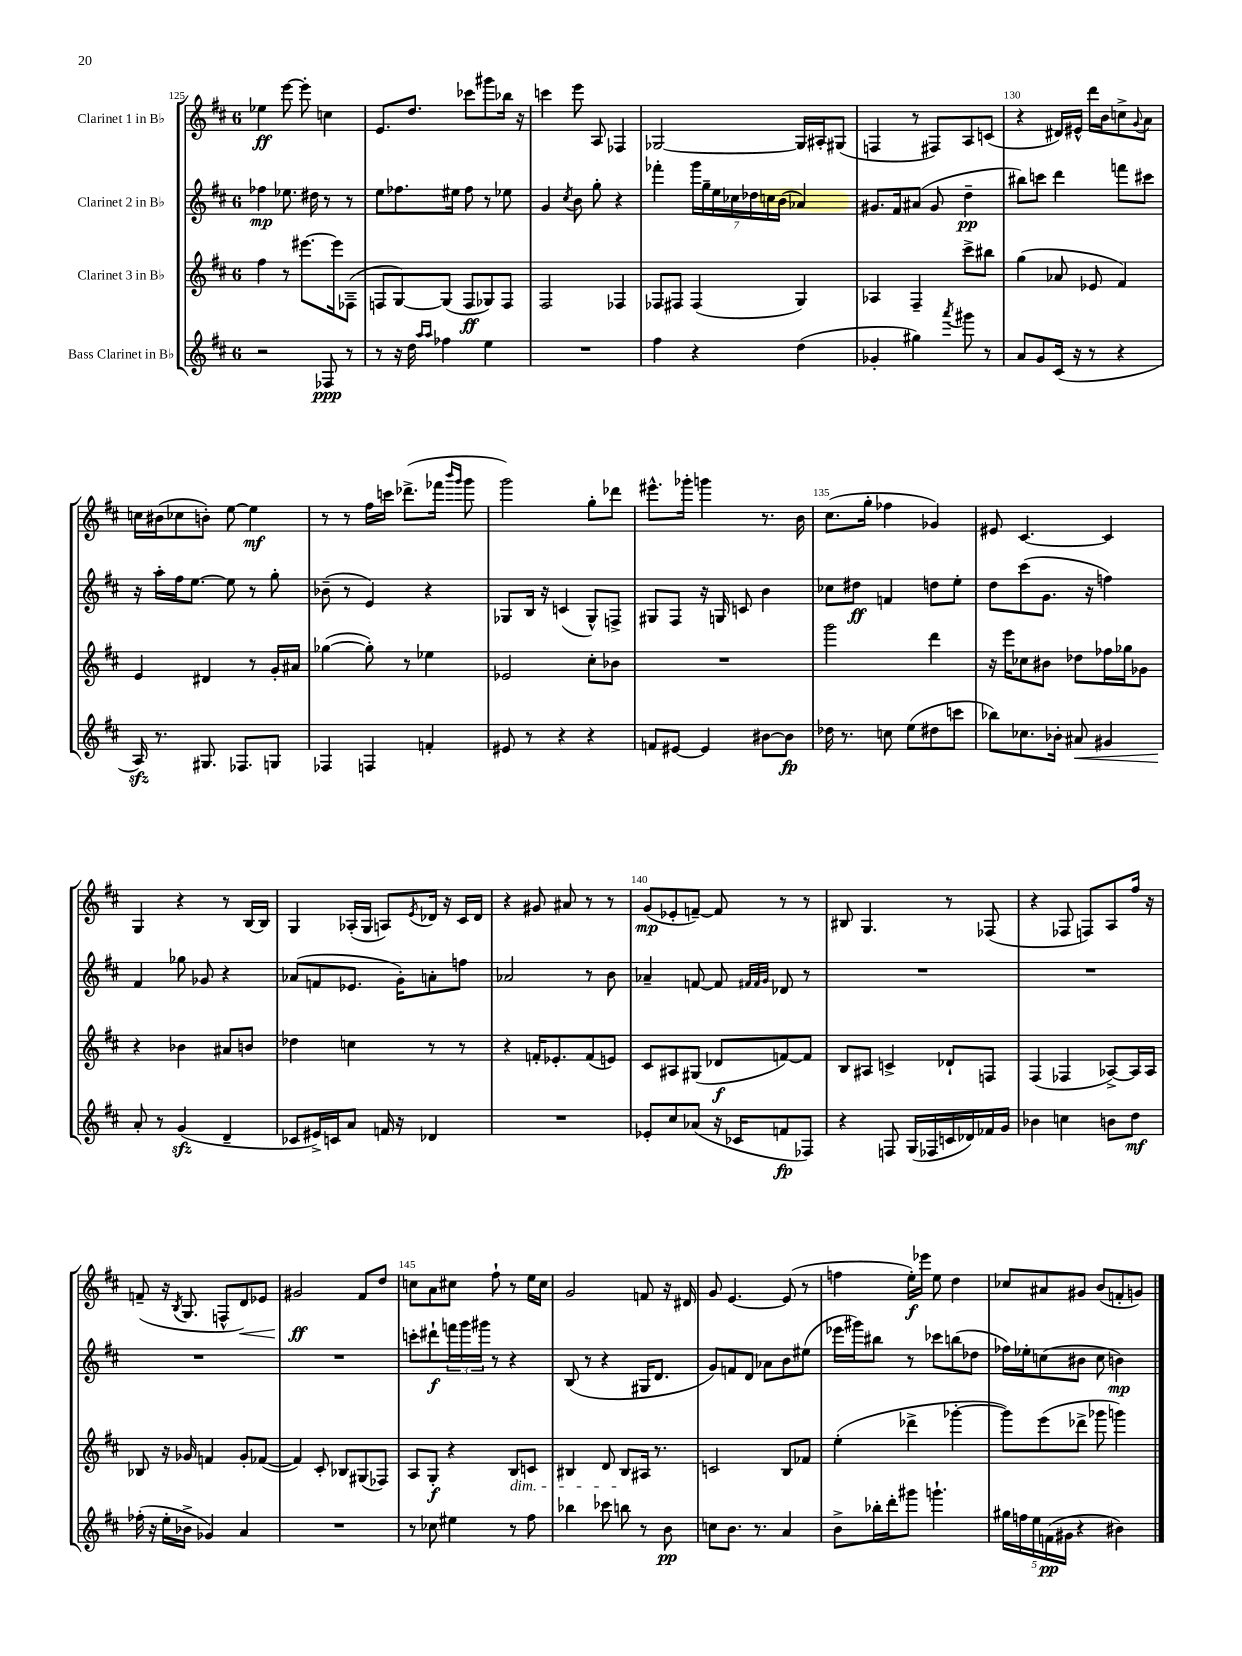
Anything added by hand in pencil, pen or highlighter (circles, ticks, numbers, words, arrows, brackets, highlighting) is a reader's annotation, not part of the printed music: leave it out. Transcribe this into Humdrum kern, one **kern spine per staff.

**kern	**kern	**kern	**kern
*staff4	*staff3	*staff2	*staff1
*clefG2	*clefG2	*clefG2	*clefG2
*k[f#c#]	*k[f#c#]	*k[f#c#]	*k[f#c#]
*M6/8	*M6/8	*M6/8	*M6/8
2r	4ff#	4ff-	4ee-
.	8r	8.ee-	[8eee
.	[8.eee#	.	8eee']
.	.	16dd#	.
8F-	.	8r	4cc
.	16eee#]	.	.
8r	(8F-~	8r	.
=	=	=	=
8r	8F	8ee	8.e
16r	[8G)	8.ff-	.
16dd	.	.	8.dd
16qqaa	.	.	.
16qqaa	.	.	.
4ff-	(8G]	.	.
.	.	16ee#	.
.	8F	8ff-	8ccc-
4ee	8G-)	8r	8ggg#
.	8F	8ee-	16bb-
.	.	.	16r
=	=	=	=
2.r	2F#	4g	4ccc
.	.	8qcc#	.
.	.	8b	8eee
.	.	8gg'	8A
.	4F-	4r	4F-
=	=	=	=
4ff#	8F-	4fff-'	[2G-
.	8F#	.	.
4r	(4F#	28ggg	.
.	.	28gg~	.
.	.	28ee	.
.	.	28cc-	.
.	.	28dd-	.
.	.	28cc	.
.	.	(28b	.
(4dd	4G)	4a-)	16G-]
.	.	.	16A#'
.	.	.	(8G#
=	=	=	=
4g-'	4A-	8.g#	4F
.	.	16f#	.
4gg#)	4F#~	(8a#	8r
.	.	8g#	8F#)
8qaaa	.	.	.
8ggg#	8ccc#^	4dd~	8A
8r	8bb#	.	(8c
=	=	=	=
8a	(4gg	8bb#)	4r
8g	.	8ccc	.
(16c#	8a-	4ddd	16d#)
16r	.	.	16e#^^
8r	8e-	.	16ddd
.	.	.	16b
4r	4f#)	8fff	8cc^
.	.	.	8qqg
.	.	8ccc#	8a
=	=	=	=
16A)	4e	16r	16cc
8.r	.	16aa'	(16b#
.	.	16ff#	8cc-
.	.	[8.ee	.
8.G#	4d#	.	8b')
.	.	8ee]	[8ee
8.F-	.	.	.
.	8r	8r	4ee]
8G	16g'	8gg'	.
.	16a#	.	.
=	=	=	=
4F-	([4gg-	(8b-~	8r
.	.	8r	8r
4F	8gg-'])	4e)	16ff#
.	.	.	16ccc
.	8r	.	(8.ddd-^
4f'	4ee-	4r	.
.	.	.	16fff-
.	.	.	16qqbbb
.	.	.	16qqggg
.	.	.	8ggg
=	=	=	=
8e#	2e-	8G-	2ggg)
8r	.	16B	.
.	.	16r	.
4r	.	(4c	.
4r	8cc#'	8G-^^)	8gg'
.	8b-	8F^	8ddd-
=	=	=	=
8f	2.r	8G#	8.eee#^^
[8e#	.	8F#	.
.	.	.	16ggg-'
4e#]	.	16r	4ggg
.	.	16G	.
.	.	8c	.
[8b#	.	4b	8.r
8b#]	.	.	.
.	.	.	16b
=	=	=	=
16dd-	2ggg	8cc-	(8.cc#
8.r	.	.	.
.	.	8dd#	.
.	.	.	16gg'
8cc	.	4f	4ff-
(8ee	.	.	.
8dd#	4ddd	8dd	4g-)
8ccc	.	8ee'	.
=	=	=	=
8bb-)	16r	8dd	8e#
.	16eee	.	.
8.cc-	8cc-	(8ccc#	[4.c#
.	8b#	8.g	.
16b-'	.	.	.
8a#	8dd-	.	.
.	.	16r	.
4g#	16ff-	4ff)	4c#]
.	16gg-	.	.
.	8g-	.	.
=	=	=	=
8a'	4r	4f#	4G
8r	.	.	.
(4g	4b-	8gg-	4r
.	.	8g-	.
4d~	8a#	4r	8r
.	8b	.	[16B
.	.	.	16B]
=	=	=	=
8c-	4dd-	(8a-	4G
16e#^)	.	8f	.
16c	.	.	.
8a	4cc	8.e-	(16A-'
.	.	.	16G
16f	.	.	8A)
16r	.	16g')	.
.	.	.	8qe
4d-	8r	8a'	16d-
.	.	.	16r
.	8r	8ff	16c#
.	.	.	16d-
=	=	=	=
2.r	4r	2a-	4r
.	16f'	.	8g#
.	8.e-'	.	.
.	.	.	8a#
.	(8f	8r	8r
.	8e)	8b	8r
=	=	=	=
8e-'	8c#	4a-~	(8g
8cc#	8A#	.	8e-'
(8a-	(8G#	[8f	[8f~)
16r	8d-	8f]	8f]
16c-	.	.	.
.	.	32qqf#	.
.	.	32qqf#	.
.	.	32qqg	.
8f	[8f)	8d-	8r
8F-)	8f]	8r	8r
=	=	=	=
4r	8B	2.r	8B#
.	8A#	.	4.G
8F	4c^	.	.
(16G	.	.	.
16F-	.	.	.
16c	8d-`	.	8r
16d-)	.	.	.
16f-	8F	.	(8F-
16g	.	.	.
=	=	=	=
4b-	(4F#	2.r	4r
4cc	4F-	.	8F-
.	.	.	8F)
8b	[8A-^)	.	8A
8dd	16A-]	.	16ff#
.	16A-	.	16r
=	=	=	=
(16ff-'	8B-	2.r	(8f~
16r	.	.	.
16ee'	16r	.	16r
.	.	.	8qB
16b-^	16g-	.	8.G
4g-)	4f	.	.
.	.	.	8F^^
4a	8g-'	.	8d)
.	([8f-	.	8e-
=	=	=	=
2.r	4f-])	2.r	2g#
.	8c#'	.	.
.	8B-	.	.
.	(8G#	.	8f#
.	8F-)	.	8dd
=	=	=	=
8r	8A	8ccc'	8cc
8cc-	8G'	8ddd#`	8a
4ee#	4r	24fff	8cc#
.	.	24ggg	.
.	.	24ggg#	.
.	.	8r	8ff#`
8r	8B	4r	8r
8ff#	8c	.	16ee
.	.	.	16cc#
=	=	=	=
4bb-	4B#	(8B	2g
.	.	8r	.
8ccc-	8d	4r	.
8bb	8B#	.	.
8r	16A#	16G#	8f
.	8.r	8.d	.
8b	.	.	16r
.	.	.	16d#
=	=	=	=
8cc	2c	8g)	8g
8.b	.	8f	[4.e
.	.	8d	.
8.r	.	.	.
.	.	8a-	.
4a	8B	8b	(8e]
.	8f-	(8ee#	8r
=	=	=	=
8b^	(4ee'	16eee-	4ff
.	.	16ggg#)	.
16bb-'	.	8bb#	.
16ddd'	.	.	.
8ggg#	4ddd-^	8r	16ee')
.	.	.	16eee-
4.ggg`	.	8ccc-	8ee
.	[4ggg-'	(8bb	4dd
.	.	8dd-	.
=	=	=	=
20gg#	8ggg-])	16ff-)	8cc-
20ff	.	.	.
.	.	16ee-'	.
20ee	.	.	.
.	(8eee	(8cc	8a#
(20f	.	.	.
20g#	.	.	.
4r	8ddd-^	8b#	8g#
.	8ggg-	8cc	(8b
4b#)	4ggg)	4b)	8f'
.	.	.	8g)
==	==	==	==
*-	*-	*-	*-
